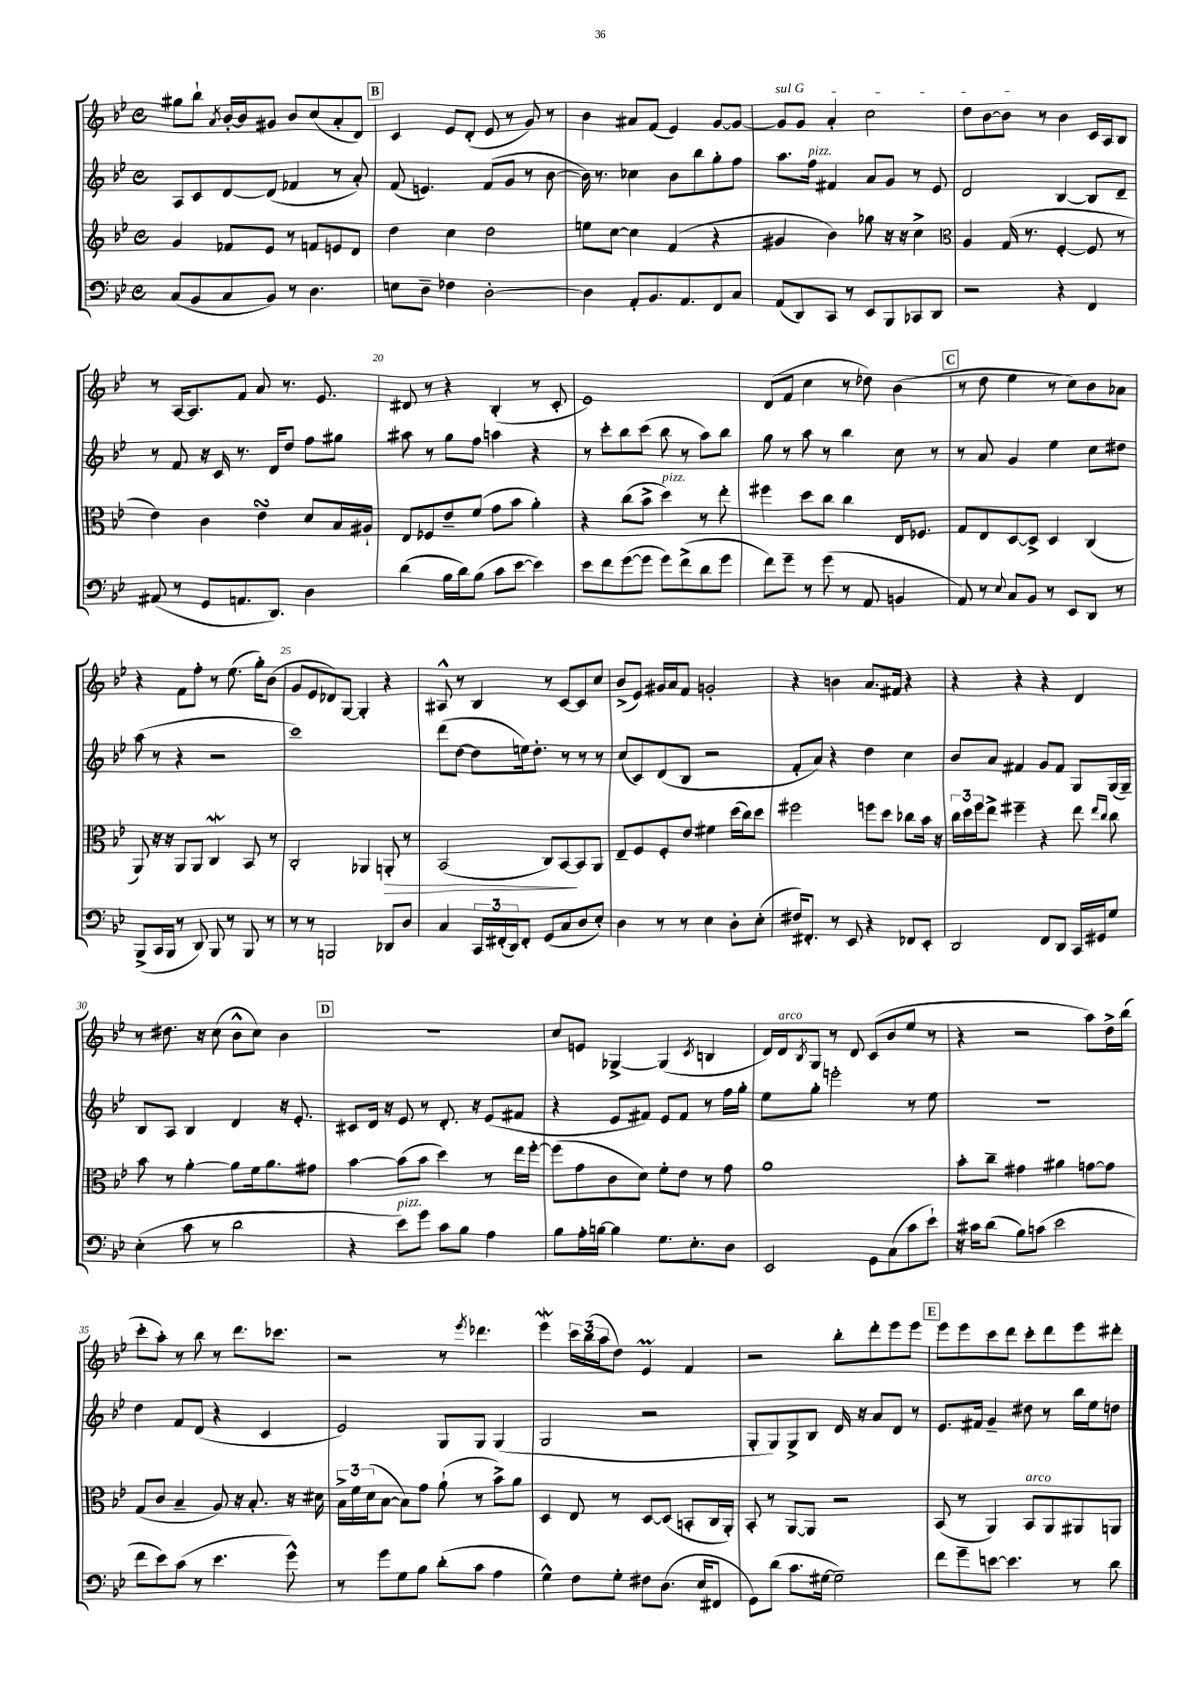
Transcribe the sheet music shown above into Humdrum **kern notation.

**kern	**kern	**kern	**kern
*staff4	*staff3	*staff2	*staff1
*clefF4	*clefG2	*clefG2	*clefG2
*k[b-e-]	*k[b-e-]	*k[b-e-]	*k[b-e-]
*M4/4	*M4/4	*M4/4	*M4/4
*met(c)	*met(c)	*met(c)	*met(c)
(8C	4g	8A	8gg#
8BB-	.	8c	8bb-`
.	.	.	8qa
8C	8f-	[8d	[16b-'
.	.	.	16b-]
8BB-)	8e-	(8d]	8g#
8r	8r	4f-	8b-
4.D	8f	.	(8cc
.	8e	8r	8a'
.	8d	8a')	8d)
=	=	=	=
8E	4dd	(8f	4c
8D~	.	4.e)	.
4F-	4cc	.	8e-
.	.	.	(8d'
[2D'	2dd	(8f	8e-
.	.	8g	8r
.	.	8r	8g)
.	.	[8b-	8r
=	=	=	=
4D]	8ee	16b-])	4b-
.	.	8.r	.
.	[8cc	.	.
8AA'	4cc]	4cc-	8a#
8.BB-	.	.	(8f
.	(4f	8b-	4e-)
8.AA	.	.	.
.	.	8bb-	.
8FF	4r	8gg'	[8g
8C	.	8ff	8g_
=	=	=	=
(8AA	4g#	8.aa	8g]
8DD)	.	.	8g
.	.	16ff	.
8CC	4b-)	4f#	4a'
8r	.	.	.
8EE-	8gg-	8a	2cc
8BBB-	16r	8g	.
.	16r	.	.
8CC-	4cc^	8r	.
8DD	.	8e-	.
=	=	=	=
*	*clefC3	*	*
2r	4A	2d	8dd
.	.	.	[8b-
.	(16G	.	8b-]
.	8.r	.	.
.	.	.	8r
4r	[4F'	[4B-	4b-
4FF	8F]	8B-]	16c
.	.	.	16A
.	8r	8d~	8B-
=	=	=	=
(8AA#	4e-)	8r	8r
8r	.	8f	[16A
.	.	.	8.A]
8GG	4c	16r	.
.	.	16c	.
8.AA	.	8.r	8f
.	4e-	.	8a
8.DD)	.	16d	.
.	.	8dd	8.r
4D	8d	8ff	.
.	.	.	8.e-
.	16B-	8gg#	.
.	16A#`	.	.
=	=	=	=
(4d	8E-	8aa#	8d#
.	8F-	8r	8r
16B-	8e-~	8gg	4r
16d)	.	.	.
(8B-	(8f	8ff	.
8c	8g	4aa	(4B-'
[8e-	8b-	.	.
4e-])	4a')	4r	8r
.	.	.	8c'
=	=	=	=
8e-	4r	8r	1e-)
8f	.	8ccc'	.
([8g	(8cc	8bb-	.
8g]	8b-^	(8ccc	.
8g)	4dd)	8bb-	.
(8f^	.	8r	.
8d	8r	8aa)	.
8g	8ee-'	8bb-	.
=	=	=	=
8f)	4ff#	8gg	(8d
8g~	.	8r	8f
8r	8dd	8aa	4cc
(8g	8cc	8r	.
8r	4cc	4bb-	8r
8AA	.	.	8dd-)
4BB	16E-	8cc	(4b-
.	8.F-	.	.
.	.	8r	.
=	=	=	=
8AA)	8G	8r	8r
8r	8E-	8a	8dd
8qqE-	.	.	.
8C	[8D	4g	4ee-
8BB-	8D^]	.	.
8r	4D	4ee-	8r
8EE-	.	.	8cc)
8DD	(4C	8cc	8b-
8r	.	8dd#	8a-
=	=	=	=
(8BBB-^	8AA)	(8aa	4r
16CC	16r	8r	.
16BBB-	16r	.	.
8r	8AA	4r	8f
8DD)	8AA	.	8ff'
8BBB-	4C	2r	8r
8r	.	.	(8.ee-
8BBB-	8BB-	.	.
.	.	.	16gg')
8r	8r	.	(8b-
=	=	=	=
8r	2C'	1ccc)	8g
8r	.	.	8e-
2BBB	.	.	8d-)
.	.	.	[8G
.	4AA-	.	4G']
8DD-	8AA'	.	4r
8D	8r	.	.
=	=	=	=
4C	(2BB-	(8ddd	8A#^^
.	.	[8dd	8r
24CC	.	8dd]	4B-
(24FF#'	.	.	.
24DD)	.	.	.
8FF#'	.	16ee)	.
.	.	8.dd'	.
(8GG	8C)	.	8r
8C	[8BB-	8r	[8c
8D	8BB-]	8r	8c]
8E-')	8AA	8r	8cc
=	=	=	=
4D	8E-~	(8cc	(8b-^
.	8F	8c)	8e-)
8r	8F'	(8d	16g#
.	.	.	16a
8r	8e-	8B-	8f
4E-	4f#	2r	2g'
8D'	(16dd	.	.
.	16cc)	.	.
(8E-'	8dd	.	.
=	=	=	=
16F#)	2ff#	8f'	4r
8.FF#'	.	.	.
.	.	8a)	.
8r	.	4r	4b
8EE-	.	.	.
4r	8ff	4dd	8.a
.	8dd	.	.
.	.	.	16f#
8FF-	8cc-	4cc	4r
8EE-'	16b-	.	.
.	16r	.	.
=	=	=	=
2DD	24cc	8b-	4r
.	24dd	.	.
.	24ff	.	.
.	8ee-^	8a	.
.	4ff#~	4f#	4r
8FF	4r	8g	4r
8DD	.	8f#	.
16CC	8ee-	8G	4d
16GG#	.	.	.
.	16qqee-	.	.
.	16qqcc	.	.
8G	8cc	(16G	.
.	.	16G~)	.
=	=	=	=
(4E-'	8b-	8B-	8r
.	8r	8A	8.dd#
8c	[4a'	4B-	.
.	.	.	16r
8r	.	.	(8cc
2d	8a]	4d	8b-^^
.	16f	.	8cc)
.	8.a	.	.
.	.	16r	4b-
.	.	8.e-'	.
.	8g#	.	.
=	=	=	=
4r	[4b-	8c#	1r
.	.	16d	.
.	.	16r	.
8e-)	(8b-]	8e-	.
8g	8b-	8r	.
8c	4dd)	8.d'	.
8B-	.	.	.
.	.	16r	.
4A	8r	(8e-	.
.	16ee-	8f#	.
.	[16ff'	.	.
=	=	=	=
8B-	(8ff]	4r	8cc
16A'	8g	.	8e
[16B	.	.	.
4B]	8c	8e-	[4G-^
.	8d)	8f#)	.
8.G	8f'	8e-	(4G-]
.	8e-	8f#	.
8.E-'	.	.	.
.	.	.	8qc
.	8r	8r	4B
8D	8g	16ff	.
.	.	16gg'	.
=	=	=	=
2EE-	1a	8ee-	16d)
.	.	.	16d
.	.	.	8qB-
.	.	8gg'	8G
.	.	2eee'	8r
.	.	.	8d
8GG	.	.	(8c
(8C	.	.	8b-
8c	.	8r	8ee-
8e-`)	.	8ee-	8r
=	=	=	=
16r	8b-'	1r	4r
16c#	.	.	.
(8d	8cc~	.	.
8B-)	4g#	.	2r
(8c	.	.	.
2e-	4a#	.	.
.	[8g	.	8aa)
.	8g]	.	16dd^
.	.	.	(16bb-
=	=	=	=
8f	(8G	4dd	8ccc'
8e-)	8c	.	8aa')
(8c	4B-~	8f	8r
8r	.	(8d	8bb-
4.e-	8A)	4r	8r
.	16r	.	8.ddd
.	8.B-'	.	.
.	.	4c	.
.	.	.	8.ccc-
8g^^)	16r	.	.
.	16d#	.	.
=	=	=	=
8r	24B-^	2e-)	2r
.	24f	.	.
.	(24d	.	.
8g	[8B-	.	.
8G	8B-])	.	.
8B-	8g	.	.
(8d'	(8a`	8G	8r
.	.	.	8qeee-
8c	8r	8G	4.ddd-
4A	8b-^)	(4G	.
.	8a	.	.
=	=	=	=
4G^^)	4D	2G	4eee-
8F	8E-	.	24ccc
.	.	.	(24bb-
.	.	.	24aa
8G'	8r	.	8dd)
8F#	[8D	2r	4e-
(8.D	(8D]	.	.
.	8BB'	.	4f
16E-	.	.	.
8FF#	16C	.	.
.	16AA')	.	.
=	=	=	=
8GG)	8BB-'	8G'	2r
(8d	8r	8G)	.
8.c	[8AA	8G^	.
.	8AA]	8B-	.
[16G#	.	.	.
2G#~])	2r	16d	8bb-'
.	.	16r	.
.	.	8a	8ddd'
.	.	8d	8eee-
.	.	8r	8eee-
=	=	=	=
8f	(8BB-	8.e-	8eee-
8g~	8r	.	8eee-
.	.	16f#	.
[8e	4AA)	4g~	8ccc
4.e]	.	.	8ddd
.	8BB-	8dd#	8ccc'
.	8AA	8r	8ddd
8r	8AA#	16bb-	8eee-
.	.	16ee-	.
8d	8AA	8dd	8ddd#'
==	==	==	==
*-	*-	*-	*-
